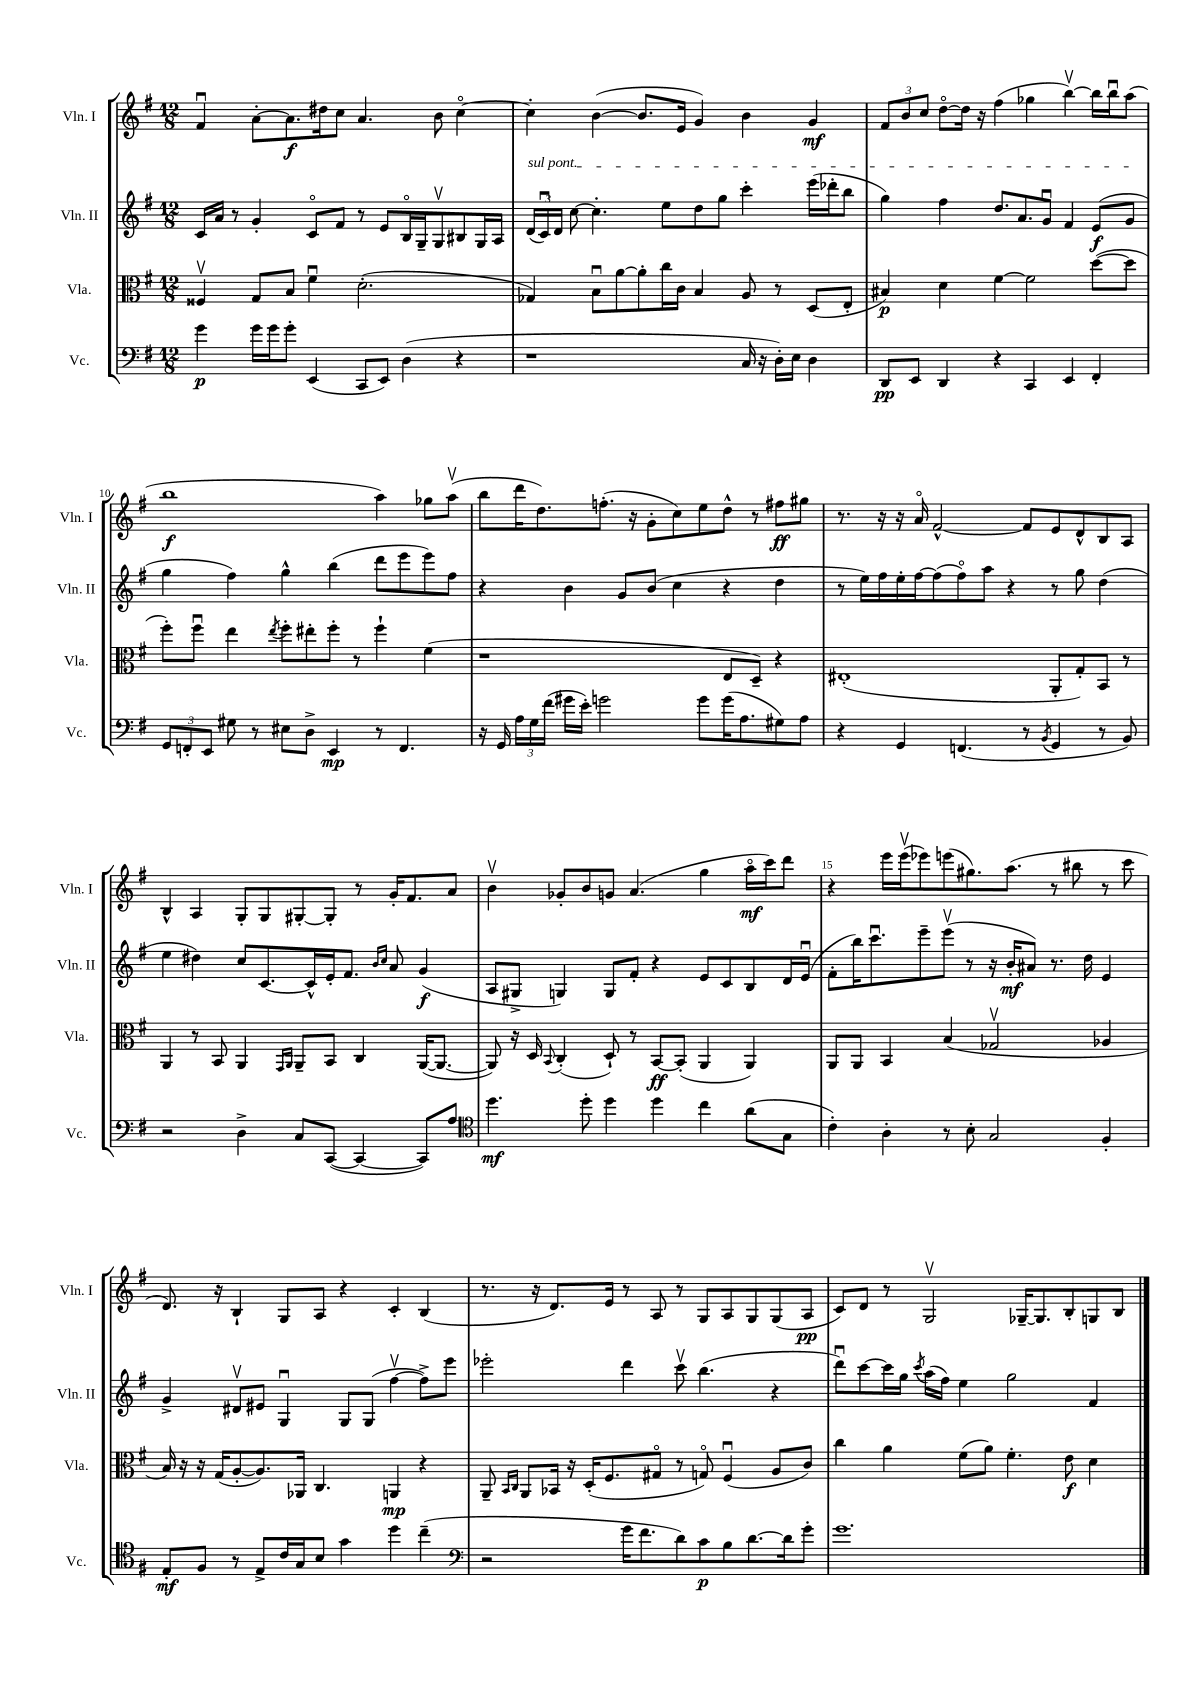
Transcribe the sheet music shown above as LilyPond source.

<<
\new StaffGroup <<
\new Staff = "s0" \with { instrumentName = "Vln. I" shortInstrumentName = "Vln. I" } {
    \clef treble \key g \major \numericTimeSignature \time 12/8
    \autoBeamOff fis'4\downbow a'8[~-. a'8.\f dis''16 c''8] a'4. b'8 c''4~\flageolet |
    c''4-. b'4~( b'8.[ e'16] g'4) b'4 g'4\mf |
    \tuplet 3/2 { fis'8[ b'8 c''8] } d''8[~\flageolet d''16] r16 fis''4( ges''4 b''4~\upbow) b''16[ b''16\downbow a''8]( |
    b''1\f a''4) ges''8[ a''8]\upbow( |
    b''8[ d'''16 d''8.) f''8.]-.( r16 g'8[-. c''8) e''8 d''8]-^ r8 fis''8[\ff gis''8] |
    r8. r16 r16 a'16\flageolet fis'2~-^ fis'8[ e'8 d'8-^ b8 a8] |
    b4-^ a4 g8[-. g8 gis8~-. gis8]-. r8 g'16[-. fis'8. a'8] |
    b'4\upbow ges'8[-. b'8 g'8] a'4.( g''4 a''16[\flageolet\mf c'''16) d'''8] |
    r4 e'''16[ e'''16\upbow( ees'''8) e'''8( gis''8.) a''8.]( r8 bis''8 r8 c'''8 |
    d'8.) r16 b4-! g8[ a8] r4 c'4-. b4( |
    r8. r16 d'8.[) e'16] r8 a8 r8 g8[ a8 g8 g8( a8]\pp |
    c'8[) d'8] r8 g2\upbow ges16[~-- ges8. b8-. g8 b8] \bar "|." |
}
\new Staff = "s1" \with { instrumentName = "Vln. II" shortInstrumentName = "Vln. II" } {
    \clef treble \key g \major \numericTimeSignature \time 12/8
    \autoBeamOff c'16[ a'16] r8 g'4-. c'8[\flageolet fis'8] r8 e'8[ b16\flageolet g16-- g8\upbow bis8 g16 a16] |
    \tuplet 3/2 { \once \override TextSpanner.bound-details.left.text = \markup { \italic "sul pont." } d'16[\startTextSpan( c'16\downbow) d'16] } c''8~ c''4.-. e''8[ d''8 g''8] c'''4-. e'''16[( des'''16-. b''8] |
    g''4) fis''4 d''8.[ a'8. g'8]\downbow fis'4 e'8[\f( g'8]\stopTextSpan |
    g''4 fis''4) g''4-^ b''4( d'''8[ e'''8 e'''8) fis''8] |
    r4 b'4 g'8[ b'8]( c''4 r4 d''4 |
    r8 e''16[) fis''16 e''16-. fis''16~ fis''8( fis''8\flageolet) a''8] r4 r8 g''8 d''4( |
    e''4 dis''4) c''8[ c'8.~ c'16-^ e'16-. fis'8.] \grace { b'16[ c''16] } a'8 g'4\f( |
    a8[ gis8]-> g4) g8[ fis'8]-. r4 e'8[ c'8 b8 d'16 e'16]\downbow( |
    fis'8[-. b''16) c'''8.\downbow e'''8-- e'''8]\upbow( r8 r16 b'16[-.\mf ais'8]) r8. d''16 e'4 |
    g'4-> dis'8[\upbow eis'8] g4\downbow g8[ g8]( fis''4~\upbow fis''8[->) e'''8] |
    ees'''2-. d'''4 c'''8\upbow b''4.( r4 |
    d'''8[\downbow) c'''8~ c'''16 g''16] \acciaccatura { c'''8 } a''16[( fis''16]) e''4 g''2 fis'4 \bar "|." |
}
\new Staff = "s2" \with { instrumentName = "Vla." shortInstrumentName = "Vla." } {
    \clef alto \key g \major \numericTimeSignature \time 12/8
    \autoBeamOff fisis4\upbow g8[ b8] fis'4\downbow d'2.-.( |
    ges4) b8[\downbow a'8~ a'8-. c''16 c'16] b4 a8 r8 d8[( e8]-. |
    bis4\p) d'4 fis'4~ fis'2 d''8[~( d''8] |
    fis''8[-.) fis''8]\downbow e''4 \acciaccatura { e''8 } fis''8[-. eis''8-. fis''8]-. r8 fis''4-! fis'4( |
    r1 e8[ d8]--) r4 |
    eis1-.( a,8[-. g8-.) b,8] r8 |
    a,4 r8 b,8 a,4 \grace { g,16[ a,16] } a,8[-- b,8] c4 a,16[~( a,8.]~ |
    a,8) r16 d16 \appoggiatura { b,8 } c4-.( d8-!) r8 b,8[~\ff b,8]-.( a,4 a,4) |
    a,8[ a,8] b,4 b4( ges2\upbow aes4 |
    b16) r16 r16 g16[( a8~-. a8.) aes,16] c4. a,4\mp r4 |
    a,8-- \grace { b,16[ c16] } a,8[ bes,16] r16 d16[-.( fis8. gis8]\flageolet r8 g8\flageolet) fis4\downbow( a8[ c'8]) |
    c''4 a'4 fis'8[( a'8]) fis'4.-. e'8\f d'4 \bar "|." |
}
\new Staff = "s3" \with { instrumentName = "Vc." shortInstrumentName = "Vc." } {
    \clef bass \key g \major \numericTimeSignature \time 12/8
    \autoBeamOff g'4\p g'16[ g'16 g'8]-. e,4( c,8[ e,8]) d4( r4 |
    r1 c16 r16 d16[-.) e16] d4 |
    d,8[\pp e,8] d,4 r4 c,4 e,4 fis,4-. |
    \tuplet 3/2 { g,8[ f,8-. e,8] } gis8 r8 eis8[ d8]-> e,4\mp r8 f,4. |
    r16 g,16 \tuplet 3/2 { a16[ g16 fis'16]( } gis'16[ e'16]-.) g'2 g'8[ g'16( a8. gis8) a8] |
    r4 g,4 f,4.( r8 \acciaccatura { b,8 } g,4 r8 b,8) |
    r2 d4-> c8[ c,8]~( c,4~ c,8[) a8] |
    \clef tenor d''4.\mf d''8-. d''4 d''4 c''4 a'8[( g8] |
    c'4-.) a4-. r8 b8-. g2 fis4-. |
    e8[-.\mf fis8] r8 e8[-> c'16 g16 b8] g'4 d''4 c''4--( |
    \clef bass r2 g'16[ fis'8. d'8) c'8\p b8 d'8.~ d'16 g'8]-. |
    g'1. \bar "|." |
}
>>
>>
\layout { \context { \Score currentBarNumber = #7 \override BarNumber.break-visibility = ##(#f #t #t) barNumberVisibility = #(every-nth-bar-number-visible 5) } }
